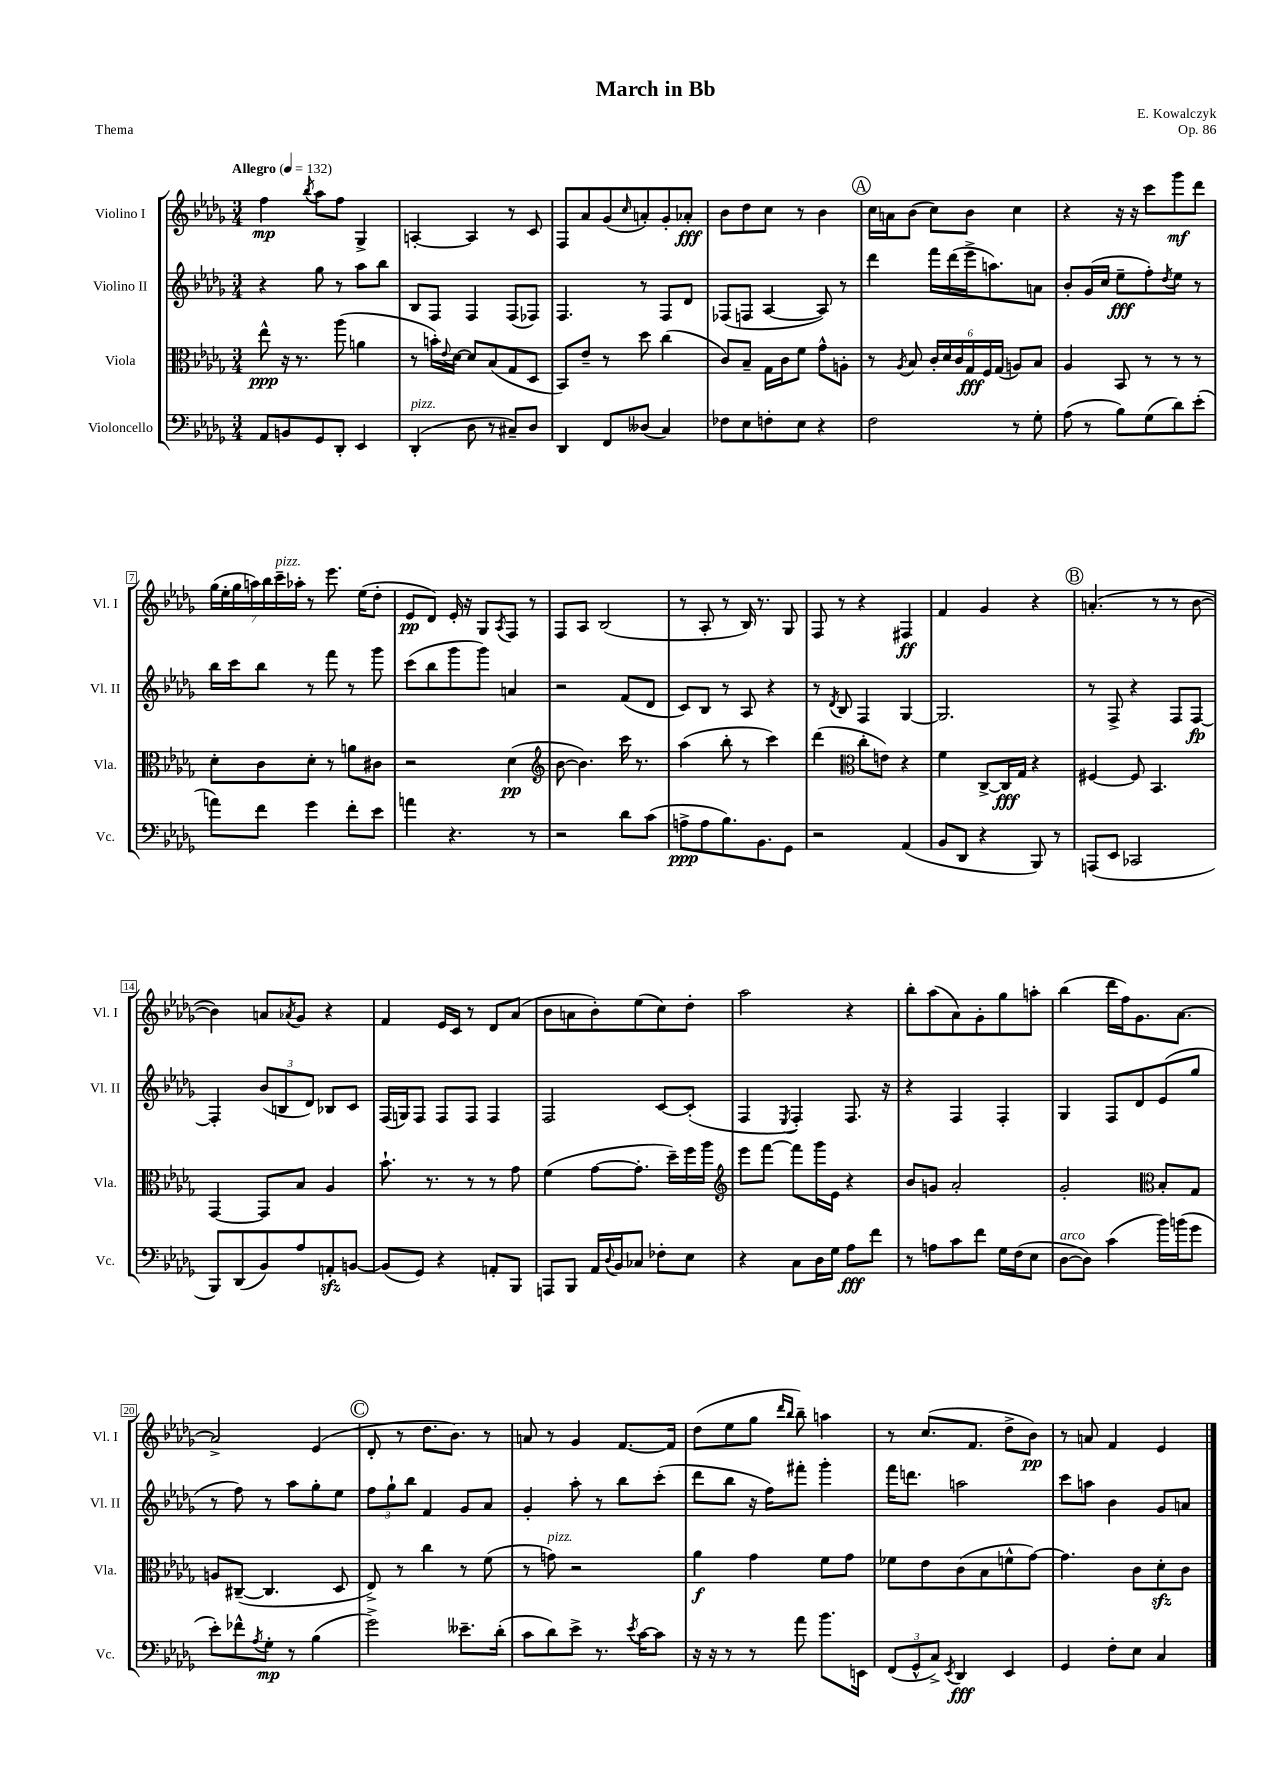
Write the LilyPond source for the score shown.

\header { title = "March in Bb" composer = "E. Kowalczyk" opus = "Op. 86" piece = "Thema" }
<<
\new StaffGroup <<
\new Staff = "s0" \with { instrumentName = "Violino I" shortInstrumentName = "Vl. I" } {
    \clef treble \key des \major \numericTimeSignature \time 3/4 \tempo "Allegro" 4 = 132
    f''4\mp \acciaccatura { bes''8 } aes''8 f''8 ges4-> |
    a4~-. a4 r8 c'8 |
    f8 aes'8 ges'8( \grace { c''16 } a'8-.) ges'8-. aes'8-.\fff |
    bes'8 des''8 c''8 r8 bes'4 |
    \mark \markup { \circle "A" } c''16 a'16 bes'8( c''8) bes'8 c''4 |
    r4 r16 r16 c'''8 ges'''8\mf des'''8 |
    \tuplet 7/4 { ges''16( ees''16-. ges''16 a''16) bes''16 c'''16--^\markup { \italic "pizz." } aes''16-. } r8 ees'''8. ees''16( des''8-. |
    ees'8\pp des'8) ees'16-. r16 ges8 \acciaccatura { aes8 } f8 r8 |
    f8 aes8 bes2( |
    r8 aes8-. r8 bes16) r8. ges8 |
    f8 r8 r4 fis4\ff |
    f'4 ges'4 r4 |
    \mark \markup { \circle "B" } a'4.-.( r8 r8 bes'8~ |
    bes'4) a'8 \acciaccatura { aes'8 } ges'8 r4 |
    f'4 ees'16 c'16 r8 des'8 aes'8( |
    bes'8 a'8 bes'8-.) ees''8( c''8) des''8-. |
    aes''2 r4 |
    bes''8-. aes''8( aes'8) ges'8-. ges''8 a''8-. |
    bes''4( des'''16 f''16) ges'8. aes'8.~ |
    aes'2-> ees'4( |
    \mark \markup { \circle "C" } des'8-. r8 des''8. bes'8.) r8 |
    a'8 r8 ges'4 f'8.~ f'16 |
    des''8( ees''8 ges''8 \grace { des'''16 bes''16 } bes''8--) a''4 |
    r8 c''8.( f'8. des''8-> bes'8\pp) |
    r8 a'8 f'4 ees'4 \bar "|." |
}
\new Staff = "s1" \with { instrumentName = "Violino II" shortInstrumentName = "Vl. II" } {
    \clef treble \key des \major \numericTimeSignature \time 3/4
    r4 ges''8 r8 aes''8 bes''8 |
    bes8 f8 f4 f8( fes8) |
    f4. r8 f8 des'8 |
    fes8( f8 aes4~ aes8) r8 |
    \mark \markup { \circle "A" } des'''4 f'''16 des'''16( ees'''16-> a''8.) a'8 |
    bes'8-. ges'16( c''16 ees''8--\fff f''8-.) \acciaccatura { des''8 } ees''8 r8 |
    bes''16 c'''16 bes''8 r8 f'''8 r8 ges'''8 |
    c'''8( bes''8 ges'''8 ges'''8) a'4 |
    r2 f'8( des'8 |
    c'8) bes8 r8 aes8 r4 |
    r8 \acciaccatura { des'8 } bes8 f4 ges4~ |
    ges2. |
    \mark \markup { \circle "B" } r8 f8-> r4 f8 f8~\fp |
    f4-. \tuplet 3/2 { bes'8( b8 des'8) } bes8 c'8 |
    f16( g16) f8 f8 f8 f4 |
    f2 c'8~ c'8-.( |
    f4 \acciaccatura { ees8 } f4-.) f8. r16 |
    r4 f4 f4-. |
    ges4 f8 des'8 ees'8( ges''8 |
    r8 f''8) r8 aes''8 ges''8-. ees''8 |
    \mark \markup { \circle "C" } \tuplet 3/2 { f''8 ges''8-! bes''8 } f'4 ges'8 aes'8 |
    ges'4-. aes''8-. r8 bes''8 c'''8-.( |
    des'''8 bes''8 r16 f''16) fis'''8-. ges'''4-. |
    f'''16 d'''8. a''2 |
    c'''8 a''8 bes'4 ges'8 a'8 \bar "|." |
}
\new Staff = "s2" \with { instrumentName = "Viola" shortInstrumentName = "Vla." } {
    \clef alto \key des \major \numericTimeSignature \time 3/4
    ees''8-^\ppp r16 r8. aes''8( a'4 |
    r8 b'16-.) \appoggiatura { ees'8 } des'16~ des'8 bes8( ges8 des8 |
    bes,8) ees'8-- r8 des''8 c''4( |
    c'8) bes8-- ges16 c'16 f'8 ges'8-^ a8-. |
    \mark \markup { \circle "A" } r8 \acciaccatura { aes8 } bes8 \tuplet 6/4 { c'16-. des'16 c'16 ges16\fff f16 ges16( } a8) bes8 |
    aes4 bes,8 r8 r8 r8 |
    des'8-. c'8 des'8-. r8 a'8 cis'8 |
    r2 des'4\pp( |
    \clef treble bes'8~ bes'4.) c'''16 r8. |
    aes''4( bes''8-. r8 c'''4) |
    des'''4( \clef alto c''8-. e'8) r4 |
    f'4 c8~-> c16\fff ges16 r4 |
    \mark \markup { \circle "B" } fis4~ fis8 bes,4. |
    ges,4~ ges,8 bes8 aes4 |
    bes'8.-! r8. r8 r8 ges'8 |
    f'4( ges'8~ ges'8.-. des''16--) f''16 aes''16 |
    \clef treble ees'''8 f'''8~ f'''8 ges'''16 ees'16 r4 |
    bes'8 g'8 aes'2-. |
    ges'2-. \clef alto bes8-. ges8 |
    a8 cis8~--( cis4. des8 |
    \mark \markup { \circle "C" } ees8->) r8 c''4 r8 f'8( |
    r8 g'8^\markup { \italic "pizz." }) r2 |
    aes'4\f ges'4 f'8 ges'8 |
    fes'8 ees'8 c'8( bes8 f'8-^ ges'8~) |
    ges'4. c'8 des'8-.\sfz c'8 \bar "|." |
}
\new Staff = "s3" \with { instrumentName = "Violoncello" shortInstrumentName = "Vc." } {
    \clef bass \key des \major \numericTimeSignature \time 3/4
    aes,8 b,8 ges,8 des,8-. ees,4 |
    des,4-.^\markup { \italic "pizz." }( des8 r8 cis8--) des8 |
    des,4 f,8 deses8( c4) |
    fes8 ees8 f8-. ees8 r4 |
    \mark \markup { \circle "A" } f2 r8 ges8-. |
    aes8( r8 bes8) ges8( des'8) ees'8-.( |
    a'8) f'8 ges'4 f'8-. ees'8 |
    a'4 r4. r8 |
    r2 des'8 c'8( |
    a8->\ppp a8 bes8.) bes,8. ges,8 |
    r2 aes,4( |
    bes,8 des,8 r4 bes,,8) r8 |
    \mark \markup { \circle "B" } a,,8( ees,8 ces,2 |
    bes,,8) des,8( bes,8) aes8 a,8-.\sfz b,8~ |
    b,8( ges,8) r4 a,8-. bes,,8 |
    a,,8 bes,,8 aes,16 \appoggiatura { des8 } bes,16 ces8 fes8-. ees8 |
    r4 c8 des16 ges16 aes8\fff f'8 |
    r8 a8 c'8 f'8 ges16 f16( ees8 |
    des8~^\markup { \italic "arco" } des8) c'4( bes'16) b'16( ges'8 |
    ees'8-.) fes'8-^ \acciaccatura { aes8 } ges8-.\mp r8 bes4( |
    \mark \markup { \circle "C" } ges'2->) eeses'8.-- des'16-.( |
    c'8 des'8) ees'8-> r8. \acciaccatura { ees'8 } c'16~ c'8 |
    r16 r16 r8 r8 aes'8 bes'8. e,16 |
    \tuplet 3/2 { f,8( ges,8-^ c8->) } \acciaccatura { ees,8 } des,4\fff ees,4 |
    ges,4 f8-. ees8 c4 \bar "|." |
}
>>
>>
\layout { \context { \Score \override BarNumber.stencil = #(make-stencil-boxer 0.1 0.3 ly:text-interface::print) } }
